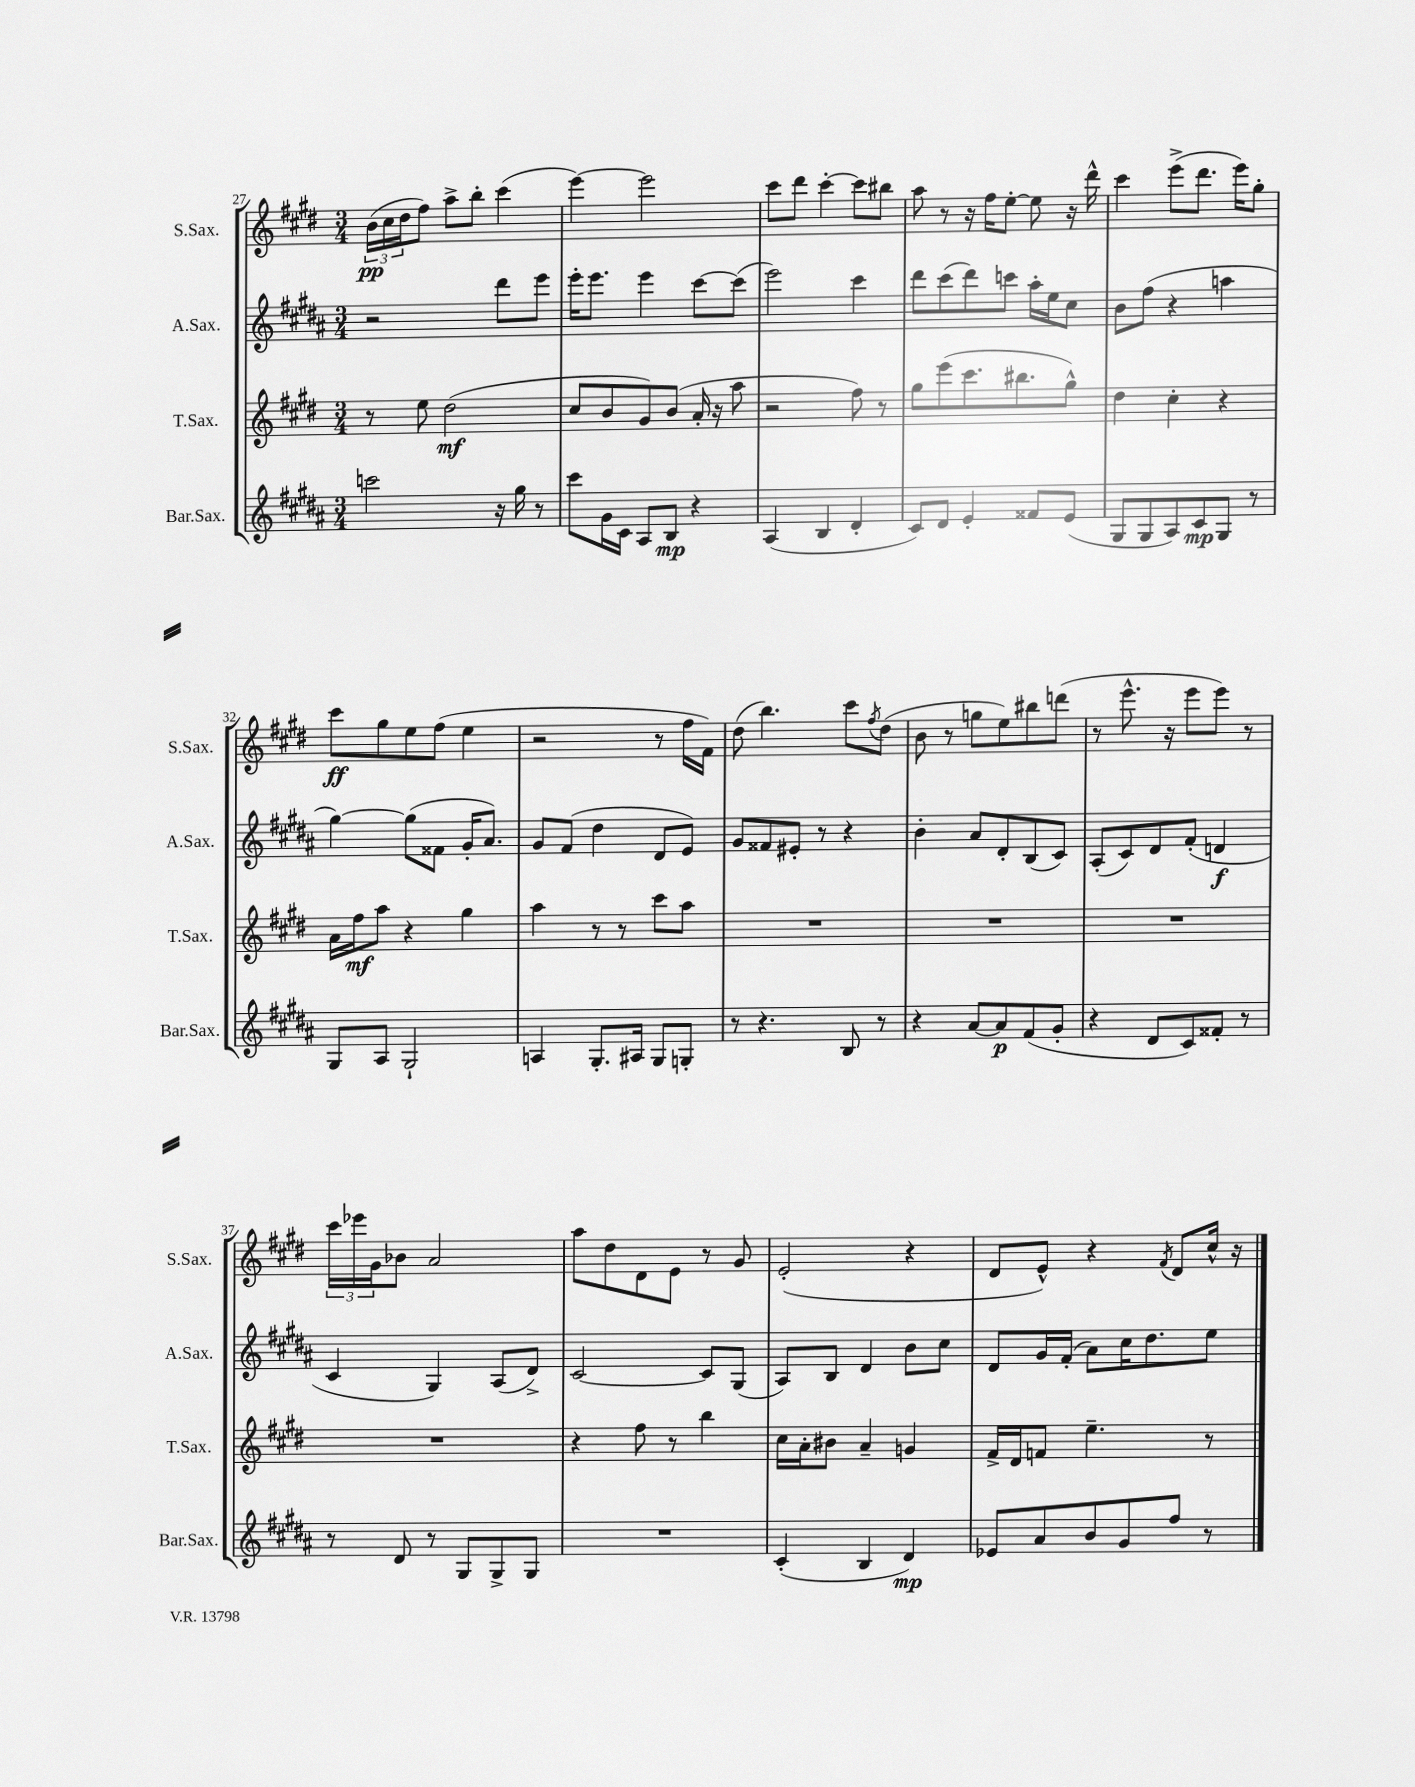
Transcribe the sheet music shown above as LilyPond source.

<<
\new StaffGroup <<
\new Staff = "s0" \with { instrumentName = "S.Sax." shortInstrumentName = "S.Sax." } {
    \clef treble \key e \major \numericTimeSignature \time 3/4
    \tuplet 3/2 { b'16\pp( cis''16 dis''16 } fis''8) a''8-> b''8-. cis'''4( |
    e'''4~) e'''2 |
    cis'''8 dis'''8 cis'''4~-. cis'''8 bis''8 |
    a''8 r8 r16 fis''16 e''8~-. e''8 r16 dis'''16-^ |
    cis'''4 e'''8->( dis'''8. e'''16) gis''8-. |
    cis'''8\ff gis''8 e''8 fis''8( e''4 |
    r2 r8 fis''16 fis'16) |
    dis''8( b''4.) cis'''8 \acciaccatura { fis''8 } dis''8( |
    b'8 r8 g''8 e''8) bis''8 d'''8( |
    r8 e'''8.-^ r16 e'''8 e'''8) r8 |
    \tuplet 3/2 { cis'''16 ees'''16 gis'16 } bes'8 a'2 |
    a''8 dis''8 dis'8 e'8 r8 gis'8 |
    e'2-.( r4 |
    dis'8 e'8-^) r4 \acciaccatura { fis'8 } dis'8 cis''16-^ r16 \bar "|." |
}
\new Staff = "s1" \with { instrumentName = "A.Sax." shortInstrumentName = "A.Sax." } {
    \clef treble \key b \major \numericTimeSignature \time 3/4
    r2 dis'''8 e'''8 |
    e'''16-. e'''8. e'''4 cis'''8~ cis'''8( |
    e'''2) cis'''4 |
    dis'''8 cis'''8( dis'''8) c'''8 ais''16-. e''16 cis''8 |
    b'8 fis''8( r4 a''4 |
    gis''4~) gis''8( fisis'8 gis'16-. ais'8.) |
    gis'8 fis'8( dis''4 dis'8 e'8) |
    gis'8 fisis'8 eis'8-. r8 r4 |
    b'4-. ais'8 dis'8-. b8( cis'8) |
    ais8-.( cis'8) dis'8 fis'8-.( d'4\f |
    cis'4 gis4) ais8( dis'8->) |
    cis'2~ cis'8 gis8( |
    ais8) b8 dis'4 b'8 cis''8 |
    dis'8 gis'16 fis'16-.( ais'8) cis''16 dis''8. e''8 \bar "|." |
}
\new Staff = "s2" \with { instrumentName = "T.Sax." shortInstrumentName = "T.Sax." } {
    \clef treble \key e \major \numericTimeSignature \time 3/4
    r8 e''8 dis''2\mf( |
    cis''8 b'8 gis'8) b'8( a'16-. r16 a''8 |
    r2 fis''8) r8 |
    gis''8 e'''8( cis'''8. bis''8. gis''8-^) |
    dis''4 cis''4-. r4 |
    a'16 fis''16\mf a''8 r4 gis''4 |
    a''4 r8 r8 cis'''8 a''8 |
    R2. |
    R2. |
    R2. |
    R2. |
    r4 fis''8 r8 b''4 |
    cis''16 a'16-. bis'8 a'4-- g'4 |
    fis'16-> dis'16 f'8 e''4.-- r8 \bar "|." |
}
\new Staff = "s3" \with { instrumentName = "Bar.Sax." shortInstrumentName = "Bar.Sax." } {
    \clef treble \key b \major \numericTimeSignature \time 3/4
    c'''2 r16 gis''16 r8 |
    cis'''8 gis'16 cis'16 ais8 b8\mp r4 |
    ais4( b4 dis'4-. |
    cis'8) dis'8 e'4-. fisis'8 e'8( |
    gis8 gis8 ais8) cis'8\mp gis8 r8 |
    gis8 ais8 gis2-! |
    a4 gis8.-. ais16 gis8 g8-. |
    r8 r4. b8 r8 |
    r4 ais'8~ ais'8\p fis'8( gis'8-. |
    r4 dis'8 cis'8) fisis'8-. r8 |
    r8 dis'8 r8 gis8 gis8-> gis8 |
    R2. |
    cis'4-.( b4 dis'4\mp) |
    ees'8 ais'8 b'8 gis'8 fis''8 r8 \bar "|." |
}
>>
>>
\layout { \context { \Score currentBarNumber = #27 } }
